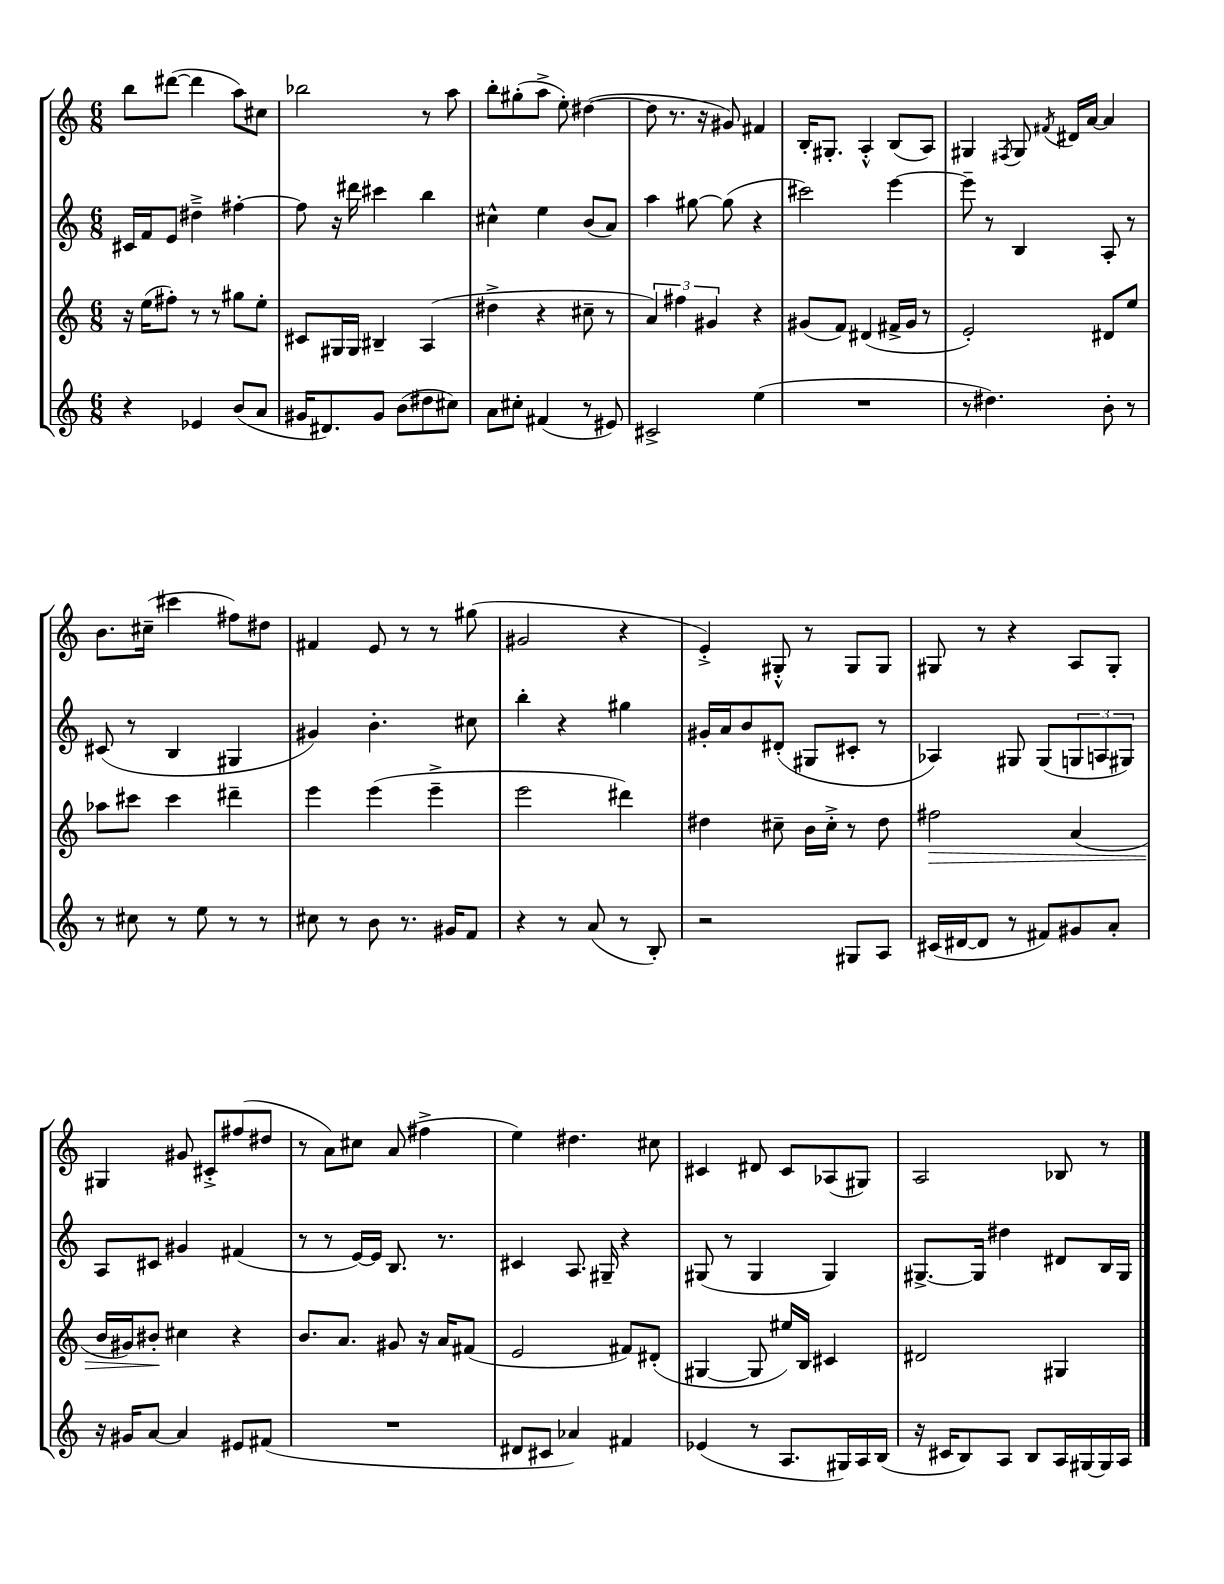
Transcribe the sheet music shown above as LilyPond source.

<<
\new StaffGroup <<
\new Staff = "s0" {
    \clef treble \key c \major \numericTimeSignature \time 6/8
    b''8 dis'''8~( dis'''4 a''8) cis''8 |
    bes''2 r8 a''8 |
    b''8-. gis''8-.( a''8-> e''8-.) dis''4~( |
    dis''8 r8. r16 gis'8) fis'4 |
    b16-. gis8.-. a4-.-^ b8( a8) |
    gis4 \acciaccatura { fis8 } gis8 \acciaccatura { fis'8 } dis'16 a'16~ a'4 |
    b'8. cis''16--( cis'''4 fis''8) dis''8 |
    fis'4 e'8 r8 r8 gis''8( |
    gis'2 r4 |
    e'4-.->) gis8-.-^ r8 gis8 gis8 |
    gis8 r8 r4 a8 gis8-. |
    gis4 gis'8 cis'8-.-> fis''8( dis''8 |
    r8 a'8) cis''8 a'8( fis''4-> |
    e''4) dis''4. cis''8 |
    cis'4 dis'8 cis'8 aes8( gis8) |
    a2 bes8 r8 \bar "|." |
}
\new Staff = "s1" {
    \clef treble \key c \major \numericTimeSignature \time 6/8
    cis'16 f'16 e'8 dis''4---> fis''4~-. |
    fis''8 r16 dis'''16 cis'''4 b''4 |
    cis''4-^ e''4 b'8( a'8) |
    a''4 gis''8~ gis''8( r4 |
    cis'''2) e'''4~ |
    e'''8-- r8 b4 a8-. r8 |
    cis'8( r8 b4 gis4 |
    gis'4) b'4.-. cis''8 |
    b''4-. r4 gis''4 |
    gis'16-. a'16 b'8 dis'8-.( gis8 cis'8-. r8 |
    aes4) gis8 gis8( \tuplet 3/2 { g8 a8 gis8) } |
    a8 cis'8 gis'4 fis'4( |
    r8 r8 e'16~) e'16 b8. r8. |
    cis'4 a8. gis16-- r4 |
    gis8( r8 gis4 gis4) |
    gis8.~-> gis16 dis''4 dis'8 b16 gis16 \bar "|." |
}
\new Staff = "s2" {
    \clef treble \key c \major \numericTimeSignature \time 6/8
    r16 e''16( fis''8-.) r8 r8 gis''8 e''8-. |
    cis'8 gis16 gis16 bis4-- a4( |
    dis''4-> r4 cis''8-- r8 |
    \tuplet 3/2 { a'4) fis''4 gis'4 } r4 |
    gis'8( f'8) dis'4( fis'16-> gis'16 r8 |
    e'2-.) dis'8 e''8 |
    aes''8 cis'''8 cis'''4 dis'''4-- |
    e'''4 e'''4( e'''4---> |
    e'''2 dis'''4) |
    dis''4 cis''8-- b'16 cis''16-.-> r8 dis''8 |
    fis''2\> a'4( |
    b'16 gis'16) bis'8-.\! cis''4 r4 |
    b'8. a'8. gis'8 r16 a'16 fis'8( |
    e'2 fis'8) dis'8-.( |
    gis4~ gis8 eis''16) b16 cis'4 |
    dis'2 gis4 \bar "|." |
}
\new Staff = "s3" {
    \clef treble \key c \major \numericTimeSignature \time 6/8
    r4 ees'4 b'8( a'8 |
    gis'16 dis'8.) gis'8 b'8( dis''8 cis''8) |
    a'8 cis''8-. fis'4( r8 eis'8) |
    cis'2-> e''4( |
    R2. |
    r8 dis''4.) b'8-. r8 |
    r8 cis''8 r8 e''8 r8 r8 |
    cis''8 r8 b'8 r8. gis'16 f'8 |
    r4 r8 a'8( r8 b8-.) |
    r2 gis8 a8 |
    cis'16( dis'16~ dis'8 r8 fis'8) gis'8 a'8-. |
    r16 gis'16 a'8~ a'4 eis'8 fis'8( |
    R2. |
    dis'8 cis'8 aes'4) fis'4 |
    ees'4( r8 a8. gis16) a16 b16( |
    r16 cis'16 b8) a8 b8 a16 gis16~ gis16 a16 \bar "|." |
}
>>
>>
\layout { \context { \Score \remove "Bar_number_engraver" } }
